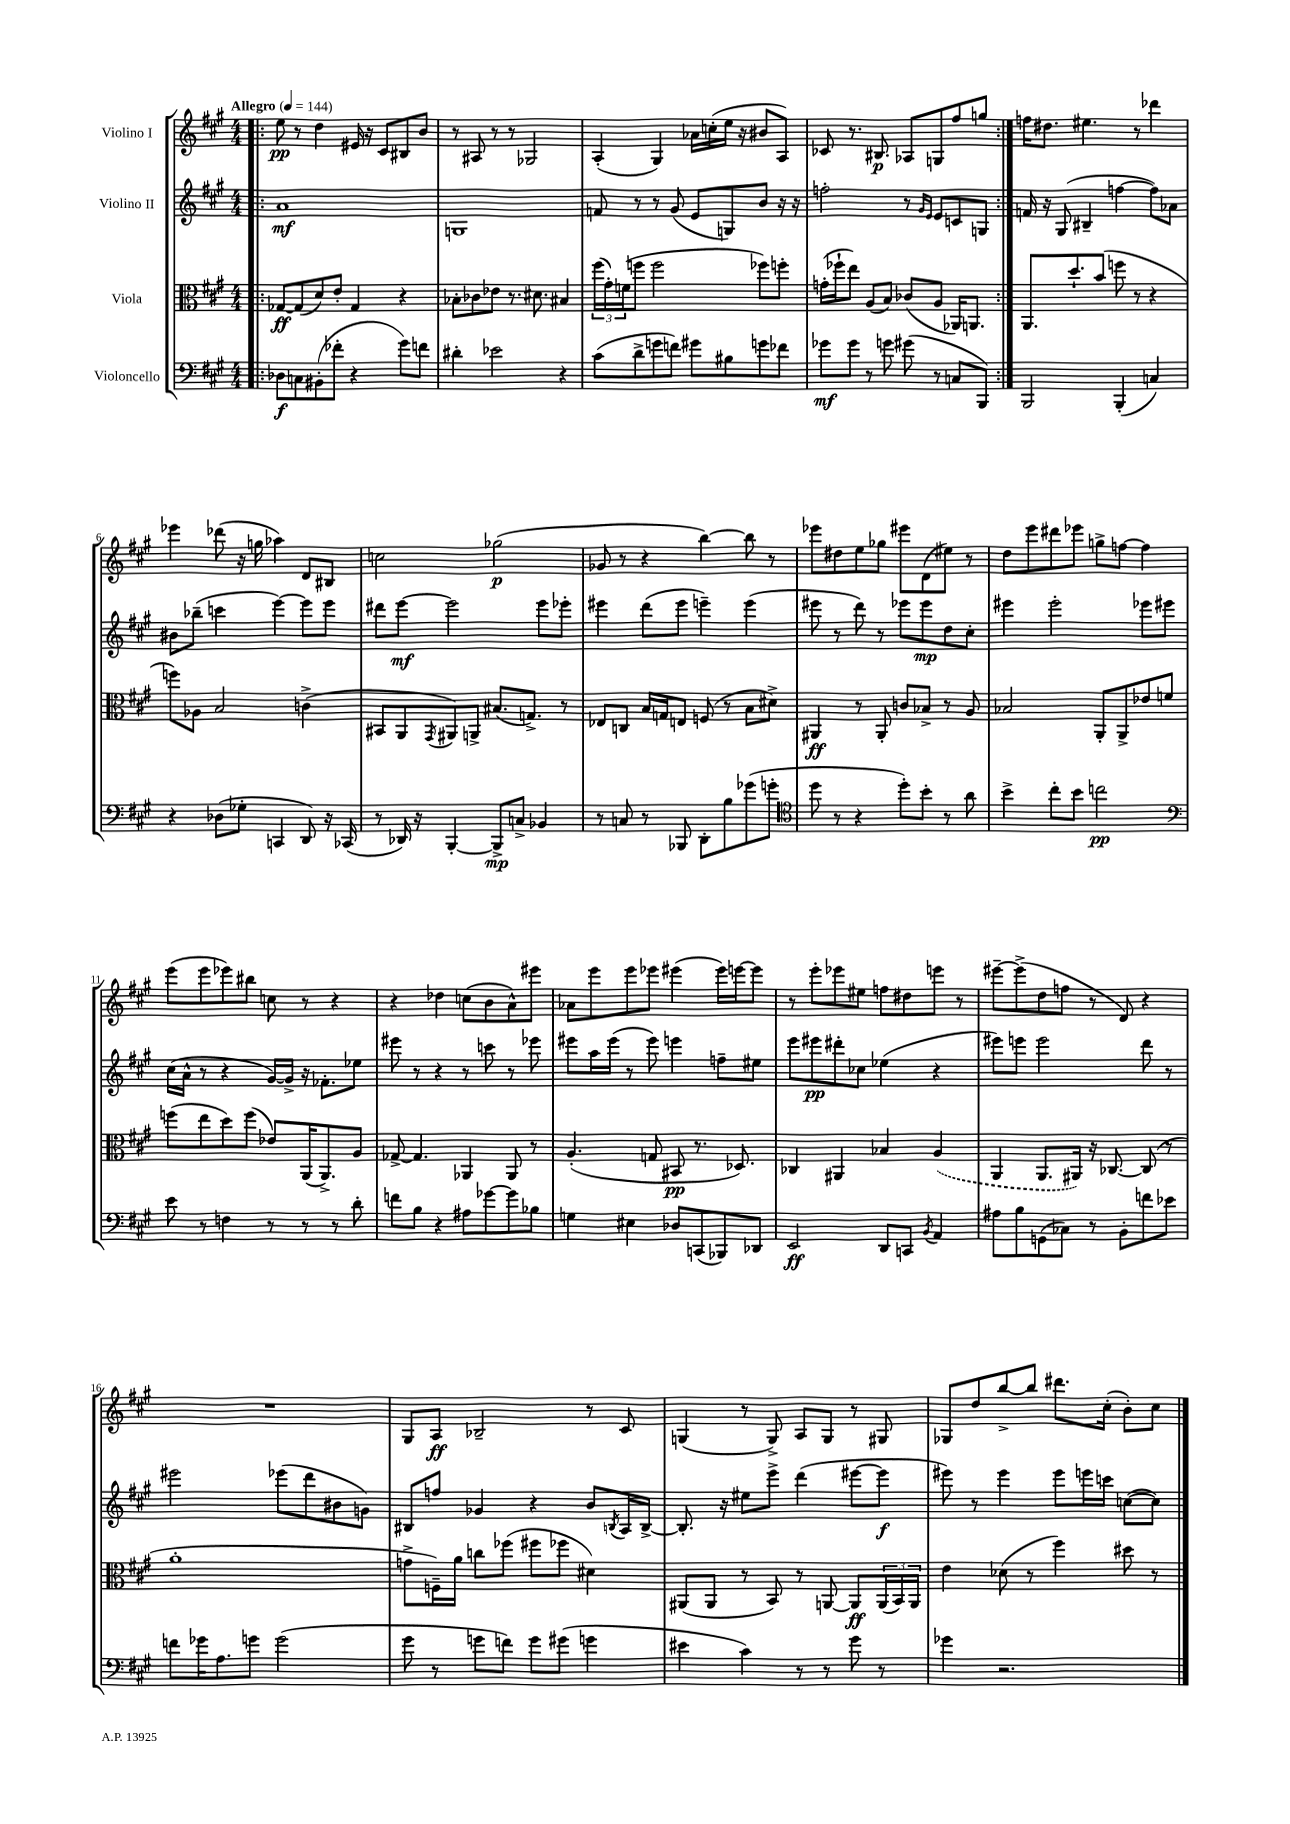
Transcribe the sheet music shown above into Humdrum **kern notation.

**kern	**dynam	**kern	**dynam	**kern	**dynam	**kern	**dynam
*part4	*part4	*part3	*part3	*part2	*part2	*part1	*part1
*staff4	*staff4	*staff3	*staff3	*staff2	*staff2	*staff1	*staff1
*I"Violoncello	*	*I"Viola	*	*I"Violino II	*	*I"Violino I	*
*clefF4	*	*clefC3	*	*clefG2	*	*clefG2	*
*k[f#c#g#]	*	*k[f#c#g#]	*	*k[f#c#g#]	*	*k[f#c#g#]	*
*M4/4	*	*M4/4	*	*M4/4	*	*M4/4	*
*MM144	*	*MM144	*	*MM144	*	*MM144	*
=1!|:	=1!|:	=1!|:	=1!|:	=1!|:	=1!|:	=1!|:	=1!|:
!	!	!	!	!	!	!LO:TX:a:B:t=Allegro	!
8D-X\L	f	[8G-X/L	ff	1a	mf	8ee\	pp
8Cn\	.	(8G-/]	.	.	.	8r	.
(8BB#X'\	.	8d/)	.	.	.	4dd\	.
8f-X'\J	.	8e'/J	.	.	.	.	.
4r	.	4G-/	.	.	.	16e#X/	.
.	.	.	.	.	.	16r	.
.	.	.	.	.	.	8c#/L	.
8g#\L)	.	4r	.	.	.	8B#X/	.
8fn\J	.	.	.	.	.	8b/J	.
=2	=2	=2	=2	=2	=2	=2	=2
4d#X'\	.	8B-X'\L	.	1Gn	.	8r	.
.	.	8c-X\	.	.	.	8A#X/	.
2e-X\	.	8e-X\J	.	.	.	8r	.
.	.	8.r	.	.	.	8r	.
.	.	.	.	.	.	2G-X/	.
.	.	8.d#X\	.	.	.	.	.
4r	.	4B#X/	.	.	.	.	.
=3	=3	=3	=3	=3	=3	=3	=3
(8c#\L	.	(24ff#\LL	.	8fn/	.	(4A'/	.
.	.	24g#'\)	.	.	.	.	.
.	.	(24fn\J	.	.	.	.	.
8d^\	.	8ffn\J	.	8r	.	.	.
8gn\	.	2ff\	.	8r	.	4G#/)	.
8fn\J)	.	.	.	(8g#/	.	.	.
8g#X\L	.	.	.	8e/L	.	16a-X\LL	.
.	.	.	.	.	.	(16ccn'\	.
8B#X\	.	.	.	8Gn/)	.	16ee\JJ	.
.	.	.	.	.	.	16r	.
8gn\	.	8ff-X\L)	.	8b/J	.	8b#X/L	.
8f-X\J	.	8ffn'\J	.	16r	.	8A/J)	.
.	.	.	.	16r	.	.	.
=4	=4	=4	=4	=4	=4	=4	=4
8g-X\L	mf	(16gn'\LL	.	2ffn'\	.	8c-X/	.
.	.	16ff-X`\J	.	.	.	.	.
8g-\J	.	8ee\J)	.	.	.	8.r	.
8r	.	(8A/L	.	.	.	.	.
.	.	.	.	.	.	8.B#X/	p
8gn\	.	8B/J)	.	.	.	.	.
(8g#X\	.	(8c-X/L	.	8r	.	8A-X/L	.
.	.	.	.	16qqg#/LL	.	.	.
.	.	.	.	16qqe/JJ	.	.	.
8r	.	8A/J	.	8e/L	.	8Gn/	.
8Cn/L	.	16AA-X/KL)	.	8cn/	.	8ff#/	.
.	.	8.AAn/J	.	.	.	.	.
8BBB/J)	.	.	.	8Gn/J	.	8ggn/J	.
=5:|!	=5:|!	=5:|!	=5:|!	=5:|!	=5:|!	=5:|!	=5:|!
2BBB/	.	8.AA/L	.	16fn/	.	16ffn\KL	.
.	.	.	.	16r	.	8.dd#X\J	.
.	.	.	.	(8G#/	.	.	.
.	.	8.dd`/	.	.	.	.	.
.	.	.	.	4B#X~/	.	4.ee#X\	.
.	.	(8b/J	.	.	.	.	.
(4BBB'/	.	8ffn\	.	[4ffn\	.	.	.
.	.	8r	.	.	.	8r	.
4Cn/)	.	4r	.	8ff\L])	.	4ddd-X\	.
.	.	.	.	8a-X\J	.	.	.
!!LO:LB:g=z
=6	=6	=6	=6	=6	=6	=6	=6
4r	.	8ffn\L)	.	8b#X\L	.	4eee-X\	.
.	.	8A-X\J	.	(8bb-X~\J	.	.	.
(8D-X\L	.	2B/	.	4cccn\	.	(8ddd-X\	.
8G-X'\J	.	.	.	.	.	16r	.
.	.	.	.	.	.	16ggn\	.
4CCn/	.	.	.	[4eee\)	.	4aa-X\)	.
8DD/)	.	(4cn^\	.	8eee\L]	.	8d/L	.
16r	.	.	.	8eee\J	.	8B#X/J	.
(16CC-X/	.	.	.	.	.	.	.
=7	=7	=7	=7	=7	=7	=7	=7
8r	.	8BB#X/L	.	8ddd#X\L	.	2ccn\	.
16DD-X/)	.	8AA/	.	[8eee\J	mf	.	.
16r	.	.	.	.	.	.	.
.	.	8qGG#/	.	.	.	.	.
[4BBB'/	.	8AA#X/)	.	2eee\]	.	.	.
.	.	8AAn^/J	.	.	.	.	.
8BBB^/L]	mp	(8.B#X/L	.	.	.	(2gg-X\	p
8Cn^/J	.	.	.	.	.	.	.
.	.	8.Gn^/J)	.	.	.	.	.
4BB-X/	.	.	.	8eee\L	.	.	.
.	.	8r	.	8eee-X'\J	.	.	.
=8	=8	=8	=8	=8	=8	=8	=8
8r	.	8E-X/L	.	4eee#X\	.	8g-X/	.
8Cn/	.	8Cn/J	.	.	.	8r	.
8r	.	16B/LL	.	(8ddd\L	.	4r	.
.	.	16Gn/J	.	.	.	.	.
8BBB-X/	.	8En/J	.	8eee#\J	.	.	.
8DD'\L	.	(8Fn/	.	4eeen~\)	.	[4bb\)	.
8B\	.	8r	.	.	.	.	.
(8g-X\	.	8B\L	.	(4eee\	.	8bb\]	.
8gn'\J	.	8d#X^\J)	.	.	.	8r	.
=9	=9	=9	=9	=9	=9	=9	=9
*clefC4	*	*	*	*	*	*	*
8dd\	.	4AA#X/	ff	8eee#X\	.	8eee-X\L	.
8r	.	.	.	8r	.	8dd#X\	.
4r	.	8r	.	8ddd\)	.	8ee\	.
.	.	8AA#'/	.	8r	.	8gg-X\J	.
8dd'\L)	.	8cn/L	.	8eee-X\L	.	8eee#X\L	.
8b'\J	.	8B-X^/J	.	8eee-\	mp	(8d\	.
8r	.	8r	.	8dd\	.	8ee#X\J)	.
8a\	.	8A/	.	8cc#'\J	.	8r	.
=10	=10	=10	=10	=10	=10	=10	=10
4b^\	.	2B-X/	.	4eee#X\	.	8dd\L	.
.	.	.	.	.	.	8eee\	.
8cc#'\L	.	.	.	2eee#'\	.	8ddd#X\	.
8b\J	.	.	.	.	.	8eee-X\J	.
2ccn\	pp	8AA'/L	.	.	.	8ggn^\L	.
.	.	8AA^/	.	.	.	[8ffn\J	.
.	.	8e-X/	.	8eee-X\L	.	4ff\]	.
.	.	8fn/J	.	8eee#X\J	.	.	.
!!LO:LB:g=z
=11	=11	=11	=11	=11	=11	=11	=11
*clefF4	*	*	*	*	*	*	*
8e\	.	(8ffn\L	.	(16cc#\LL	.	(8eee\L	.
.	.	.	.	16a^^\JJ	.	.	.
8r	.	8ee\	.	8r	.	8eee\	.
4Fn\	.	8dd\)	.	4r	.	8eee-X\)	.
.	.	(8ff\J	.	.	.	8bb#X\J	.
8r	.	8e-X/L)	.	[16g#/LL)	.	8ccn\	.
.	.	.	.	16g#^/JJ]	.	.	.
8r	.	(16AA/K	.	16r	.	8r	.
.	.	8.AA^/)	.	8.f-X'\L	.	.	.
8r	.	.	.	.	.	4r	.
8d'\	.	8A/J	.	8ee-X\J	.	.	.
=12	=12	=12	=12	=12	=12	=12	=12
8fn\L	.	[8G-X^/	.	8eee#X\	.	4r	.
8B\J	.	4.G-/]	.	8r	.	.	.
4r	.	.	.	4r	.	4dd-X\	.
8A#X\L	.	4AA-X/	.	8r	.	(8ccn\L	.
[8g-X\	.	.	.	8cccn\	.	8b\	.
8g-\]	.	8AA-/	.	8r	.	8a^^\)	.
8B-X\J	.	8r	.	8eee-X\	.	8eee#X\J	.
=13	=13	=13	=13	=13	=13	=13	=13
4Gn\	.	(4.A'/	.	8eee#X\L	.	8a-X\L	.
.	.	.	.	16aa\L	.	8eee\	.
.	.	.	.	(16eee#\JJ	.	.	.
4E#X\	.	.	.	8r	.	8eee\	.
.	.	8Gn/	.	8eee#\)	.	8eee-X\J	.
8D-X/L	.	8BB#X/	pp	4eeen\	.	(4eee#X\	.
(8CCn/	.	8.r	.	.	.	.	.
8BBB-X/)	.	.	.	8ffn~\L	.	16eee#\LL)	.
.	.	8.D-X/)	.	.	.	[16eeen\J	.
8DD-X/J	.	.	.	8ee#X\J	.	8eee\J]	.
=14	=14	=14	=14	=14	=14	=14	=14
2EE/	ff	4C-X/	.	8eee\L	.	8r	.
.	.	.	.	8eee#X\	pp	8eee'\L	.
.	.	4AA#X/	.	8ddd#X'\	.	8eee-X\	.
.	.	.	.	8cc-X\J	.	8ee#X\J	.
8DD/L	.	4B-X/	.	(4ee-X\	.	8ffn\L	.
8CCn/J	.	.	.	.	.	8dd#X\	.
8qBB/	.	.	.	.	.	.	.
4AA/	.	(4A/	.	4r	.	8eeen\J	.
.	.	.	.	.	.	8r	.
=15	=15	=15	=15	=15	=15	=15	=15
8A#X\L	.	4AA/	.	8eee#X\L)	.	[8eee#X~\L	.
8B\	.	.	.	8eeen\J	.	(8eee#^\]	.
(8GGn\	.	8.AA/L	.	2eee\	.	8dd\	.
8C-X\J)	.	.	.	.	.	8ffn\J	.
.	.	16AA#X/Jk)	.	.	.	.	.
8r	.	16r	.	.	.	8r	.
.	.	[8.C-X/	.	.	.	.	.
8BB'\L	.	.	.	.	.	8d/)	.
8fn\	.	(8C-/]	.	8ddd\	.	4r	.
8e-X\J	.	8r	.	8r	.	.	.
!!LO:LB:g=z
=16	=16	=16	=16	=16	=16	=16	=16
8fn\L	.	1a'	.	2eee#X\	.	1r	.
16g-X\K	.	.	.	.	.	.	.
8.A\	.	.	.	.	.	.	.
8gn\J	.	.	.	.	.	.	.
(2g\	.	.	.	(8eee-X\L	.	.	.
.	.	.	.	8ddd\	.	.	.
.	.	.	.	8b#X\	.	.	.
.	.	.	.	8gn\J)	.	.	.
=17	=17	=17	=17	=17	=17	=17	=17
8g#\	.	8gn^\L	.	8B#X/L	.	8G#/L	.
8r	.	16Fn~\L)	.	8ffn/J	.	8A/J	ff
.	.	16a\JJ	.	.	.	.	.
8gn\L	.	8ccn\L	.	4g-X/	.	2B-X~/	.
8fn\J)	.	(8ff-X\J	.	.	.	.	.
8g\L	.	8ff#X\L	.	4r	.	.	.
(8g#X\J	.	8ff-X\J	.	.	.	.	.
4gn\	.	4d#X\)	.	8b/L	.	8r	.
.	.	.	.	8qBn/	.	.	.
.	.	.	.	16A/L	.	8c#/	.
.	.	.	.	[16B^/JJ	.	.	.
=18	=18	=18	=18	=18	=18	=18	=18
4e#X\	.	(8AA#X/L	.	8.B'/]	.	(4Gn/	.
.	.	8AA#/J	.	.	.	.	.
.	.	.	.	16r	.	.	.
4c#\)	.	8r	.	8ee#X\L	.	8r	.
.	.	8BB/)	.	8eee^\J	.	8G^/)	.
8r	.	8r	.	(4ddd\	.	8A/L	.
8r	.	[8AAn/	.	.	.	8G/J	.
8g#\	.	8AA/L]	ff	[8eee#X\L	.	8r	.
8r	.	(24AA/L	.	8eee#\J]	f	8G#X/	.
.	.	24BB/)	.	.	.	.	.
.	.	24AA/JJ	.	.	.	.	.
=19	=19	=19	=19	=19	=19	=19	=19
4g-X\	.	4e\	.	8eee#X\)	.	8G-X/L	.
.	.	.	.	8r	.	8dd/	.
2.r	.	(8d-X\	.	4eee#\	.	[8bb^/	.
.	.	8r	.	.	.	8bb/J]	.
.	.	4ff#\)	.	8eee#\L	.	8.ddd#X\L	.
.	.	.	.	16eeen\L	.	.	.
.	.	.	.	16cccn\JJ	.	(16cc#'\Jk	.
.	.	8dd#X\	.	([8ccn\L	.	8b'\L)	.
.	.	8r	.	8cc\J])	.	8cc#\J	.
==	==	==	==	==	==	==	==
*-	*-	*-	*-	*-	*-	*-	*-
